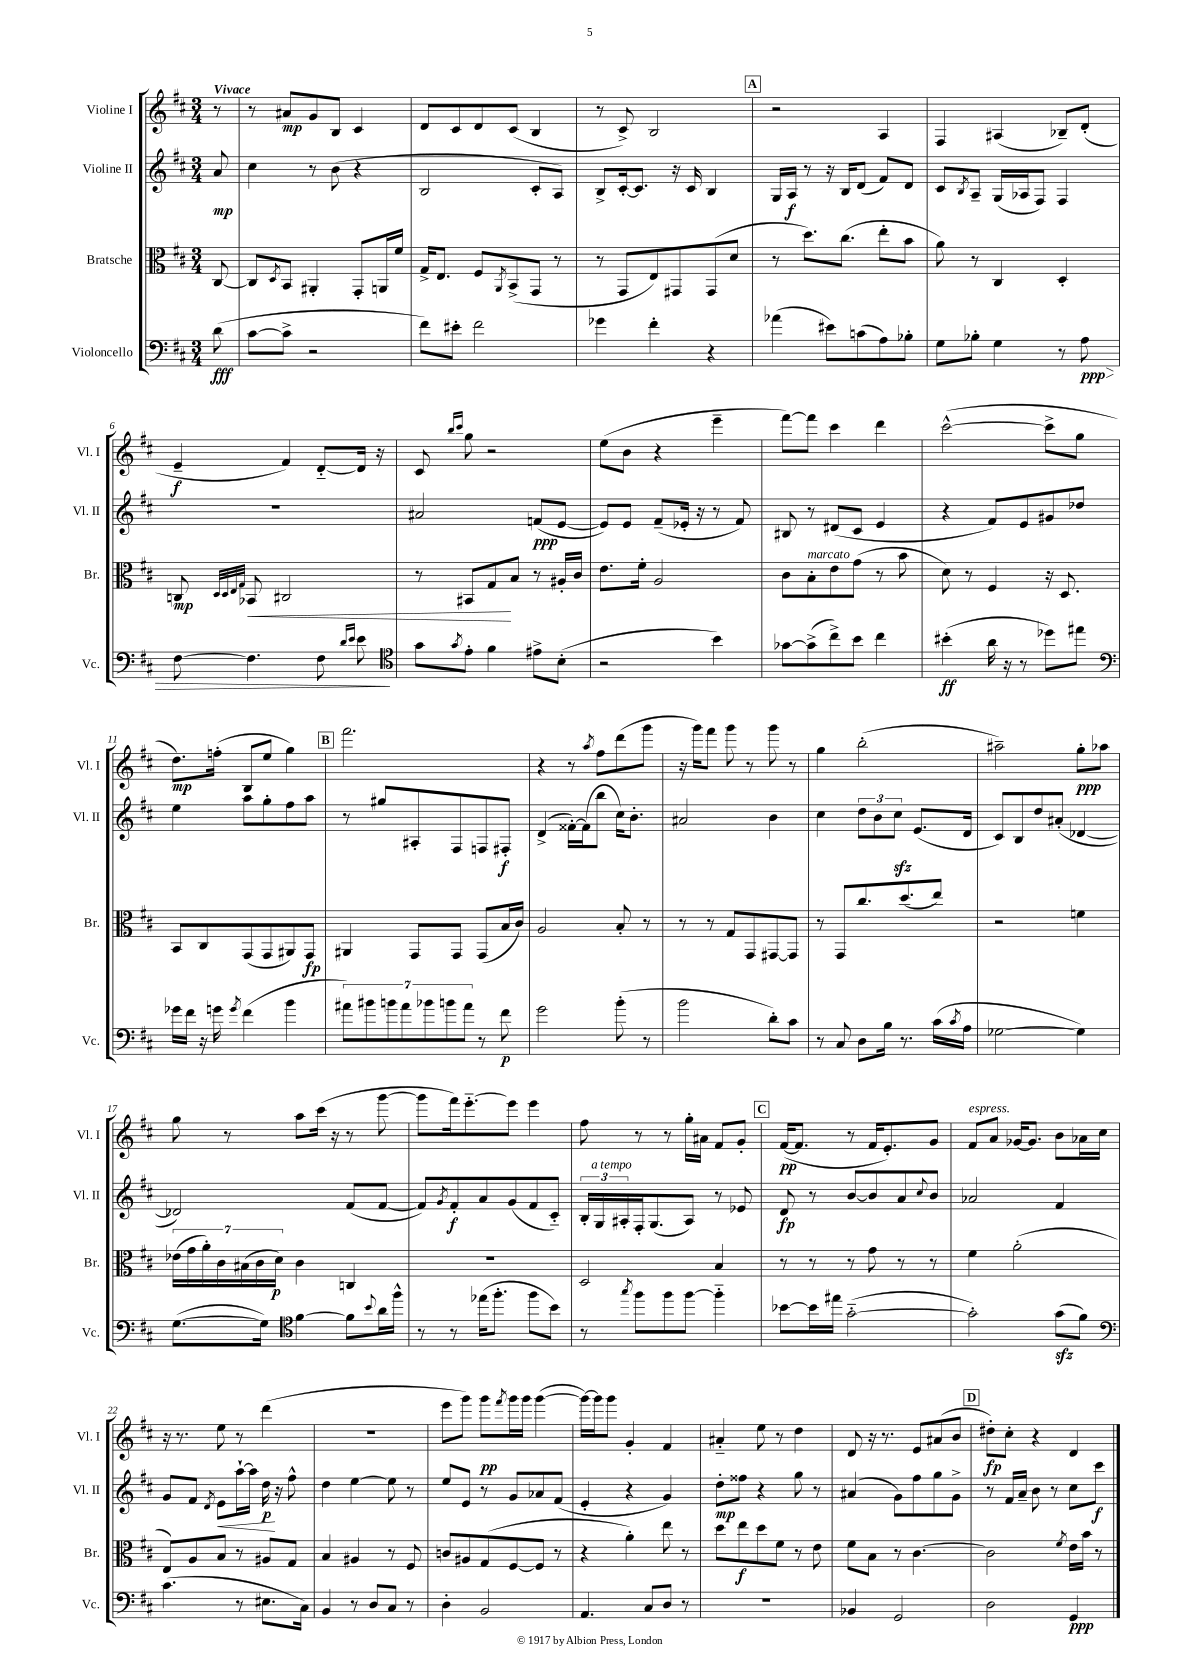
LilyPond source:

<<
\new StaffGroup <<
\new Staff = "s0" \with { instrumentName = "Violine I" shortInstrumentName = "Vl. I" } {
    \clef treble \key d \major \numericTimeSignature \time 3/4 \partial 8 \tempo "Vivace"
    r8 |
    r8 ais'8\mp g'8 b8 cis'4 |
    d'8 cis'8 d'8 cis'8( b4 |
    r8 cis'8->) b2 |
    \mark \markup { \box "A" } r2 a4 |
    fis4 ais4( bes8--) d'8-.( |
    e'4--\f fis'4) d'8~-_ d'16 r16 |
    cis'8 \grace { b''16 cis'''16 } g''8 r2 |
    e''8( b'8 r4 e'''4-- |
    fis'''8~) fis'''8 cis'''4 d'''4 |
    cis'''2~-^( cis'''8-> g''8 |
    d''8.\mp) f''16-.( b8 e''8 g''4) |
    \mark \markup { \box "B" } fis'''2. |
    r4 r8 \acciaccatura { a''8 } fis''8 d'''8( g'''8 |
    r16 g'''16) fis'''8 g'''8 r8 g'''8 r8 |
    g''4 b''2-.( |
    ais''2--) g''8-.\ppp aes''8 |
    g''8 r8 a''8 cis'''16( r16 r8 g'''8~ |
    g'''8 fis'''16) e'''8.~-_ e'''8 e'''4 |
    fis''8 r8 r8 g''16-. ais'16 fis'8 g'8-. |
    \mark \markup { \box "C" } fis'16~\pp( fis'8. r8 fis'16 e'8.-.) g'8 |
    fis'8^\markup { \italic "espress." } a'8 ges'16~ ges'8. b'8 aes'16 cis''16 |
    r16 r8. e''8 r8 d'''4( |
    R2. |
    e'''8 g'''8) g'''8\pp \acciaccatura { fis'''8 } g'''16 g'''16 g'''4~( |
    g'''16~) g'''16 g'''8 g'4-. fis'4 |
    ais'4-_ e''8 r8 d''4 |
    d'8 r16 r8. e'8 ais'8( b'8 |
    \mark \markup { \box "D" } dis''8-.\fp) cis''8-. r4 d'4 \bar "|." |
}
\new Staff = "s1" \with { instrumentName = "Violine II" shortInstrumentName = "Vl. II" } {
    \clef treble \key d \major \numericTimeSignature \time 3/4 \partial 8
    a'8\mp |
    cis''4 r8 b'8( r4 |
    b2 cis'8-. a8) |
    b8-> cis'16~-. cis'8. r16 cis'16 b4 |
    \mark \markup { \box "A" } g16 a16\f r8 r16 b16 d'8( fis'8) d'8 |
    cis'8 \acciaccatura { b8 } a8-- g16( aes16 fis8) fis4 |
    R2. |
    ais'2 f'8\ppp( e'8~ |
    e'8) e'8 fis'8--( ees'16-. r16 r8 fis'8) |
    bis8 r8 dis'8( cis'8 e'4 |
    r4 fis'8) e'8 gis'8 des''8 |
    e''4 a''8 g''8-. fis''8 a''8 |
    \mark \markup { \box "B" } r8 gis''8 ais8-. fis8 f8 fis8-.\f |
    d'4->( fisis'16~-.) fisis'16( b''8 cis''16) b'8.-. |
    ais'2 b'4 |
    cis''4 \tuplet 3/2 { d''8 b'8 cis''8\sfz } e'8.( d'16 |
    cis'8) b8 d''8 ais'8-.( des'4~ |
    des'2) fis'8( fis'8~ |
    fis'8) \acciaccatura { g'8 } fis'8-.\f a'8 g'8( fis'8 cis'8-_) |
    \tuplet 3/2 { b16-. g16^\markup { \italic "a tempo" } ais16-. } fis16-. g8.( ais8) r8 ees'8 |
    \mark \markup { \box "C" } d'8\fp r8 b'8~ b'8 a'8 \appoggiatura { cis''8 } b'8 |
    aes'2 fis'4 |
    g'8 fis'8 \acciaccatura { d'8 } e'8\< a''16~-! a''16 d''16\p\! r16 fis''8-^ |
    d''4 e''4~ e''8 r8 |
    e''8 e'8 r8 g'8 aes'8 fis'8( |
    e'4-. r4 g'4) |
    d''8-.\mp fisis''8 r4 g''8 r8 |
    ais'4( g'8) fis''8 g''8 g'8-> |
    \mark \markup { \box "D" } r8 fis'16 a'16-- b'8 r8 cis''8 cis'''8\f \bar "|." |
}
\new Staff = "s2" \with { instrumentName = "Bratsche" shortInstrumentName = "Br." } {
    \clef alto \key d \major \numericTimeSignature \time 3/4 \partial 8
    cis8~ |
    cis8 \acciaccatura { d8 } b,8 ais,4-. g,8-. a,16 fis'16 |
    g16-> e8. fis8 \acciaccatura { a,8 } b,8->( g,8 r8 |
    r8 g,8 e8) gis,8 gis,8( d'8 |
    \mark \markup { \box "A" } r8 d''8.) cis''8.( e''8-. b'8 |
    a'8) r8 cis4 d4-. |
    c8\mp \grace { d32 d32 e32 g32 } bes,8\< cis2 |
    r8 bis,8 g8\! b8 r8 ais16-. cis'16 |
    e'8. fis'16-. a2 |
    cis'8 b8-.^\markup { \italic "marcato" } e'8 g'8( r8 b'8 |
    d'8) r8 fis4 r16 d8. |
    b,8 cis8 g,8( g,8 ais,8) g,8\fp |
    \mark \markup { \box "B" } ais,4 g,8 g,8 g,8( b16 cis'16) |
    a2 b8-. r8 |
    r8 r8 g8 g,8 gis,8~ gis,8 |
    r8 g,8 cis''8. d''8.( e''8) |
    r2 f'4 |
    \tuplet 7/4 { ees'16( g'16 a'16-.) cis'16 bis16( cis'16 d'16\p) } cis'4 c4 |
    R2. |
    d2 b4 |
    \mark \markup { \box "C" } r8 r8 r8 g'8 r8 r8 |
    fis'4 a'2-.( |
    e8) a8 b8 r8 ais8 g8 |
    b4 ais4 r8 fis8 |
    c'8 ais8 g8( fis8~ fis8 r8 |
    r4 a'4-.) e''8 r8 |
    d''8 e''8\f d''8 fis'8 r8 e'8 |
    fis'8 b8 r8 cis'4.~ |
    \mark \markup { \box "D" } cis'2 \acciaccatura { fis'8 } e'16 b'16 r8 \bar "|." |
}
\new Staff = "s3" \with { instrumentName = "Violoncello" shortInstrumentName = "Vc." } {
    \clef bass \key d \major \numericTimeSignature \time 3/4 \partial 8
    d'8\fff( |
    cis'8~ cis'8-> r2 |
    fis'8) eis'8-. fis'2 |
    ges'4 fis'4-. r4 |
    \mark \markup { \box "A" } aes'4( eis'8) c'8( a8) bes8-. |
    g8 bes8-. g4 r8 a8\ppp\> |
    fis8~ fis4. fis8 \grace { d'16 e'16 } e'8\! |
    \clef tenor g'8 \acciaccatura { g'8 } e'8-. fis'4 eis'8-> b8-.( |
    r2 b'4) |
    ges'8~ ges'8->( cis''8->) b'8 cis''4 |
    bis'4-.\ff( a'16 r16 r8 des''8) eis''8 |
    \clef bass ges'16 fis'16 r16 g'16 \acciaccatura { g'8 } fis'4( b'4 |
    \mark \markup { \box "B" } \tuplet 7/4 { ais'8) bis'8 b'8 ais'8 bes'8 b'8 ais'8 } r8 fis'8\p |
    g'2 b'8-.( r8 |
    b'2 d'8-.) cis'8 |
    r8 cis8 d8 b16 r8. cis'16( \acciaccatura { cis'8 } a16 |
    ges2~ ges4) |
    g8.~( g16) \clef tenor fis'4~ fis'8 \appoggiatura { b'8 } a'16 fis''16-^ |
    r8 r8 ees''16( fis''8.-. fis''8 b'8) |
    r8 \acciaccatura { g''8 } fis''8 fis''8 fis''8~ fis''4-_ |
    \mark \markup { \box "C" } bes'8~ bes'16 eis''16 g'2~-_( |
    g'2-.) g'8\sfz( fis'8) |
    \clef bass cis'4.( r8 eis8. cis16) |
    b,4 r8 d8 cis8 r8 |
    d4-. b,2 |
    a,4. cis8 d8 r8 |
    r2. |
    bes,4 g,2 |
    \mark \markup { \box "D" } d2 g,4\ppp \bar "|." |
}
>>
>>
